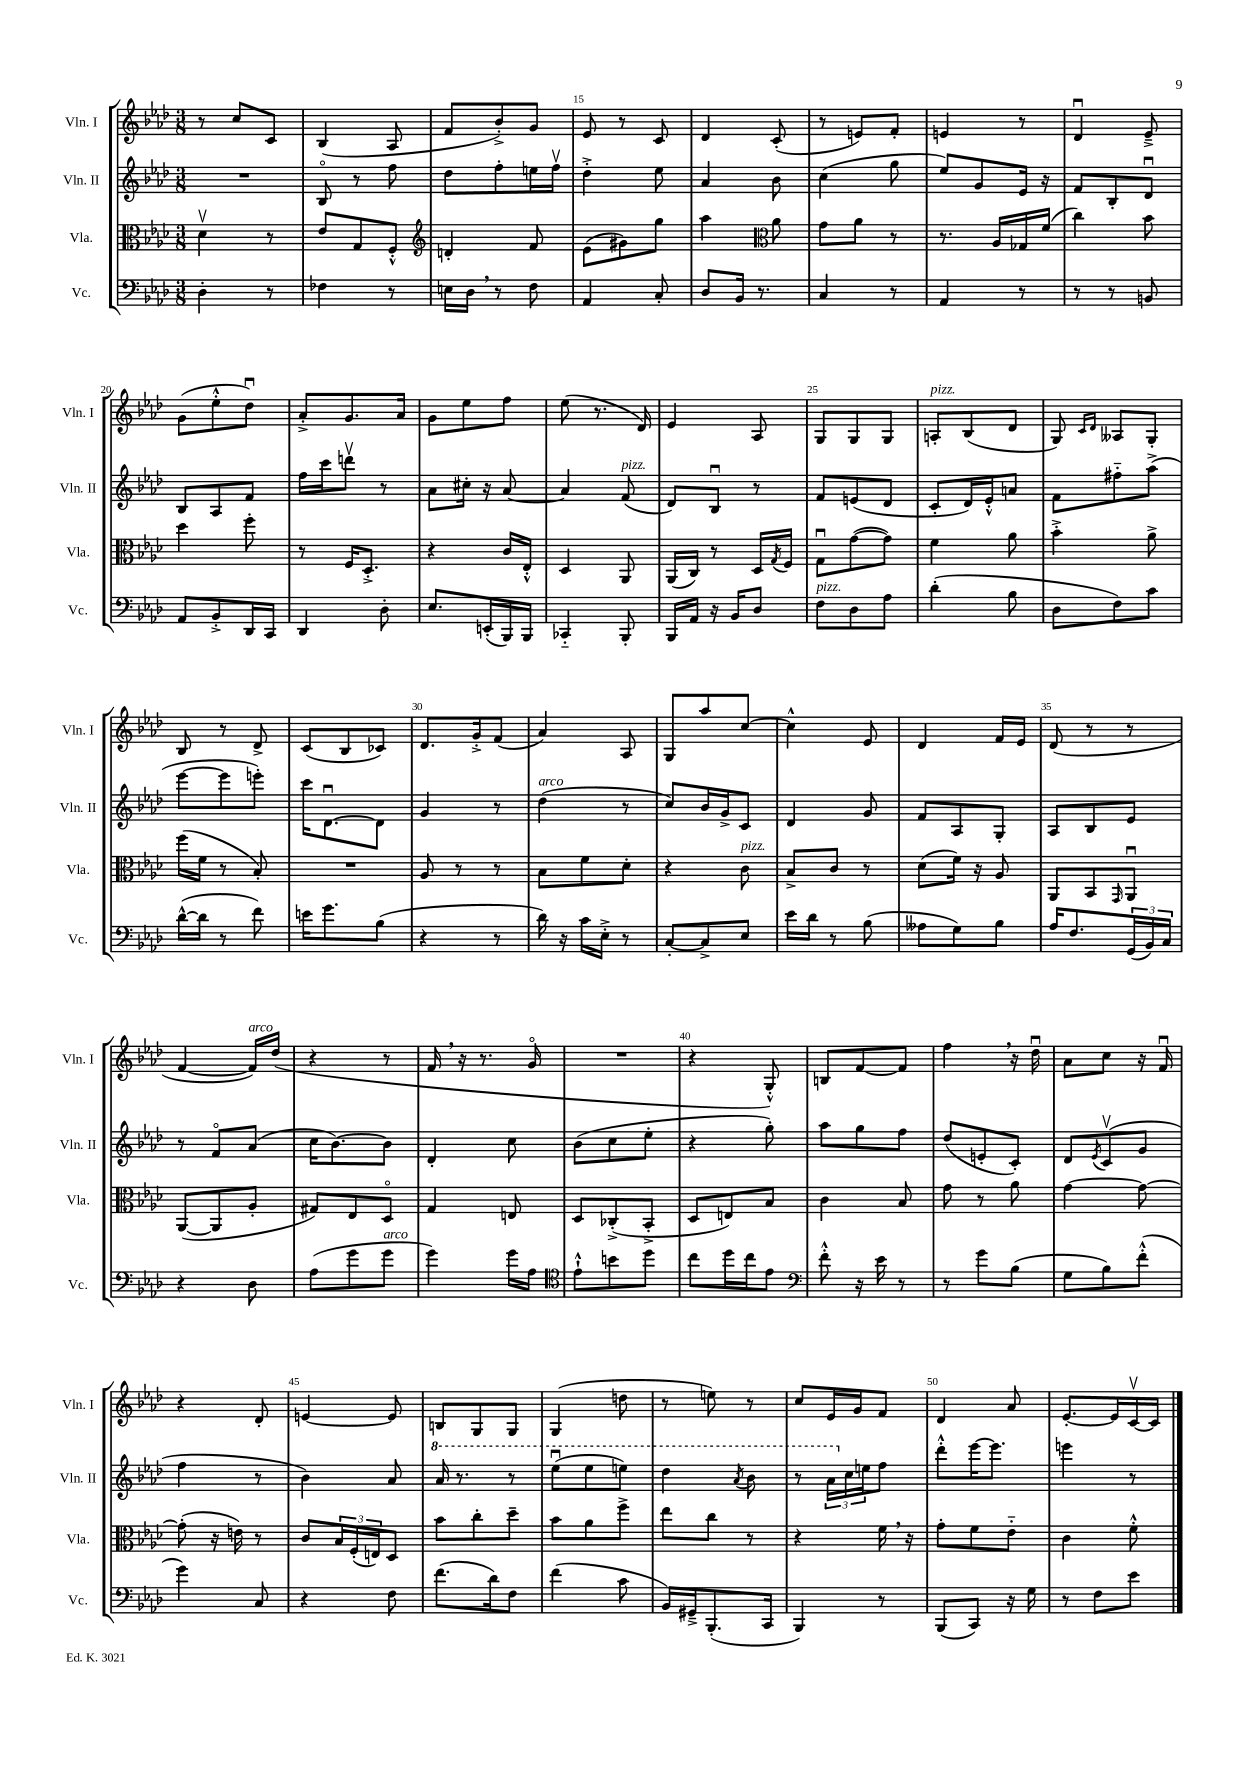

**kern	**kern	**kern	**kern
*staff4	*staff3	*staff2	*staff1
*clefF4	*clefC3	*clefG2	*clefG2
*k[b-e-a-d-]	*k[b-e-a-d-]	*k[b-e-a-d-]	*k[b-e-a-d-]
*M3/8	*M3/8	*M3/8	*M3/8
4D-'\	4d-v\	4.r	8r
.	.	.	8cc/L
8r	8r	.	8c/J
=	=	=	=
4F-\	8e-/L	8B-o/	(4B-/
.	8G/	8r	.
8r	8F'^^/J	8ff\	8A-/
=	=	=	=
*	*clefG2	*	*
16E\LL	4d'/	8dd-\L	8f/L
16D-\JJ	.	.	.
8r	.	8ff'\	8b-'^/)
8F\	8f/	16ee\L	8g/J
.	.	16ffv\JJ	.
=	=	=	=
4AA-/	(8e-\L	4dd-'^\	8e-/
.	8g#\)	.	8r
8C'/	8gg\J	8ee-\	8c/
=	=	=	=
8D-/L	4aa-\	4a-/	4d-/
16BB-/Jk	.	.	.
8.r	.	.	.
*	*clefC3	*	*
.	8a-\	8b-\	(8c'/
=	=	=	=
4C/	8g\L	(4cc\	8r
.	8a-\J	.	8e/L)
8r	8r	8gg\	8f'/J
=	=	=	=
4AA-/	8.r	8ee-/L)	4e/
.	.	8g/	.
.	16A-/LL	.	.
8r	16G-/	16e-/Jk	8r
.	(16f/JJ	16r	.
=	=	=	=
8r	4cc\)	8f/L	4d-u/
8r	.	8B-'/	.
8BB/	8b-\	8d-u/J	8e-~^/
=	=	=	=
8AA-/L	4dd-\	8B-/L	(8g\L
8BB-'^/	.	8A-/	8ee-'^^\
16DD-/L	8ff'\	8f/J	8dd-u\J)
16CC/JJ	.	.	.
=	=	=	=
4DD-/	8r	16ff\LL	8a-'^/L
.	.	16ccc\J	.
.	16F/LK	8dddv\J	8.g/
.	8.D-'^/J	.	.
8D-'\	.	8r	.
.	.	.	16a-/Jk
=	=	=	=
8.E-/L	4r	8a-\L	8g\L
.	.	16cc#'\Jk	8ee-\
(16EE'/L	.	16r	.
16BBB-/)	16c/LL	[8a-/	8ff\J
16BBB-/JJ	16E-'^^/JJ	.	.
=	=	=	=
4CC-'~/	4D-/	4a-/]	(8ee-\
.	.	.	8.r
8BBB-'/	8AA-/	(8f/	.
.	.	.	16d-/)
=	=	=	=
16BBB-/LL	(16AA-/LL	8d-/L)	4e-/
16AA-/JJ	16C/JJ)	.	.
16r	8r	8B-u/J	.
16BB-/LK	.	.	.
8D-/J	16D-/LL	8r	8A-/
.	8qG/	.	.
.	16F/JJ	.	.
=	=	=	=
8F\L	8Gu\L	8f/L	8G/L
8D-\	([8g\	(8e/	8G/
8A-\J	8g\]J)	8d-/J	8G/J
=	=	=	=
(4d-'\	4f\	8c'/L	8A'/L
.	.	16d-/L)	(8B-/
.	.	16e-'^^/J	.
8B-\	8a-\	8a/J	8d-/J
=	=	=	=
8D-\L	4b-'^\	8f\L	8G/)
.	.	.	16qqc/LL
.	.	.	16qqd-/JJ
8F\)	.	8ff#'~\	8A--/L
8c\J	8a-^\	(8aa-^\J	8G'/J
=	=	=	=
([16d-^^\LL	(16ff\LL	[8eee-\L	8B-/
16d-\]JJ	16f\JJ	.	.
8r	8r	8eee-\]	8r
8f\)	8B-'/)	8eee'\J)	8d-^/
=	=	=	=
16e\LK	4.r	16ccc\LK	(8c/L
8.g\	.	[8.d-u\	.
.	.	.	8B-/
(8B-\J	.	8d-\]J	8c-/J)
=	=	=	=
4r	8A-/	4g/	8.d-/L
.	8r	.	.
.	.	.	16g'^/k
8r	8r	8r	(8f/J
=	=	=	=
16d-\)	8B-\L	(4dd-\	4a-/)
16r	.	.	.
16c\LL	8f\	.	.
16E-'^\JJ	.	.	.
8r	8d-'\J	8r	8A-/
=	=	=	=
[8C'/L	4r	8cc/L)	8G/L
8C^/]	.	16b-/L	8aa-/
.	.	16g^/J	.
8E-/J	8c\	8c/J	[8cc/J
=	=	=	=
16e-\LL	8B-^/L	4d-/	4cc^^\]
16d-\JJ	.	.	.
8r	8c/J	.	.
(8B-\	8r	8g/	8e-/
=	=	=	=
8A--\L	(8d-\L	8f/L	4d-/
8G\)	16f\Jk)	8A-/	.
.	16r	.	.
8B-\J	8A-/	8G'/J	16f/LL
.	.	.	16e-/JJ
=	=	=	=
16A-/LK	8AA-/L	8A-/L	(8d-/
8.F/	.	.	.
.	8BB-/	8B-/	8r
.	16qqGG/	.	.
(24GG/L	8AA-u/J	8e-/J	8r
24BB-/)	.	.	.
24C/JJ	.	.	.
=	=	=	=
4r	([8AA-/L	8r	[4f/
.	8AA-/]	8fo/L	.
8D-\	8A-'/J	(8a-/J	16f/]LL)
.	.	.	(16dd-/JJ
=	=	=	=
(8A-\L	8G#/L)	16cc\LK	4r
.	.	[8.b-\)	.
8g\	8E-/	.	.
8g\J	8D-o/J	8b-\]J	8r
=	=	=	=
4g\)	4G/	4d-'/	16f/
.	.	.	16r
.	.	.	8.r
16g\LL	8E/	8cc\	.
16A-\JJ	.	.	16go/
=	=	=	=
*clefC4	*	*	*
8e-`^^\L	8D-/L	(8b-\L	4.r
8b\	(8C-'^/	8cc\	.
8dd-\J	8BB-'^/J	8ee-'\J	.
=	=	=	=
8cc\L	8D-/L	4r	4r
16dd-\L	8E/)	.	.
16cc\J	.	.	.
8e-\J	8B-/J	8gg'\)	8G'^^/)
=	=	=	=
*clefF4	*	*	*
8f'^^\	4c\	8aa-\L	8B/L
16r	.	8gg\	[8f/
16e-\	.	.	.
8r	8B-/	8ff\J	8f/]J
=	=	=	=
8r	8g\	(8dd-/L	4ff\
8g\L	8r	8e'/	.
(8B-\J	8a-\	8c'/J)	16r
.	.	.	16dd-u\
=	=	=	=
8G\L	[4g\	8d-/L	8a-\L
.	.	8qe-/	.
8B-\)	.	(8cv/	8cc\J
(8f'^^\J	8g\_	8g/J	16r
.	.	.	16fu/
=	=	=	=
4g\)	(8g'\]	4ff\	4r
.	16r	.	.
.	16e\)	.	.
8C/	8r	8r	8d-'/
=	=	=	=
4r	8c/L	4b-\)	[4e/
.	24B-/L	.	.
.	(24F'/	.	.
.	24E/J)	.	.
8F\	8D-/J	8a-/	8e/]
=	=	=	=
(8.f\L	8b-\L	16aa-/	8B/L
.	.	8.r	.
.	8cc'\	.	8G/
16d-\k)	.	.	.
8F\J	8dd-~\J	8r	8G/J
=	=	=	=
(4f\	8b-\L	(8eee-u\L	(4G/
.	8a-\	8eee-\	.
8c\	8ff^\J	8eee\J)	8dd\
=	=	=	=
16BB-/LL)	8ee-\L	4ddd-\	8r
16GG#~^/J	.	.	.
(8.BBB-'/	8cc\J	.	8ee\)
.	.	8qaa-/	.
.	8r	8bb-\	8r
16CC/Jk	.	.	.
=	=	=	=
4BBB-/)	4r	8r	8cc/L
.	.	24aa-\LL	16e-/L
.	.	24cc\	.
.	.	.	16g/J
.	.	24ee\J	.
8r	16f\	8ff\J	8f/J
.	16r	.	.
=	=	=	=
(8BBB-/L	8g'\L	8ddd-'^^\L	4d-/
8CC/J)	8f\	[16eee-\K	.
.	.	8.eee-\]J	.
16r	8e-'~\J	.	8a-/
16G\	.	.	.
=	=	=	=
8r	4c\	4eee\	[8.e-'/L
8F\L	.	.	.
.	.	.	16e-/]L
8e-\J	8f'^^\	8r	[16cv/
.	.	.	16c/]JJ
==	==	==	==
*-	*-	*-	*-
